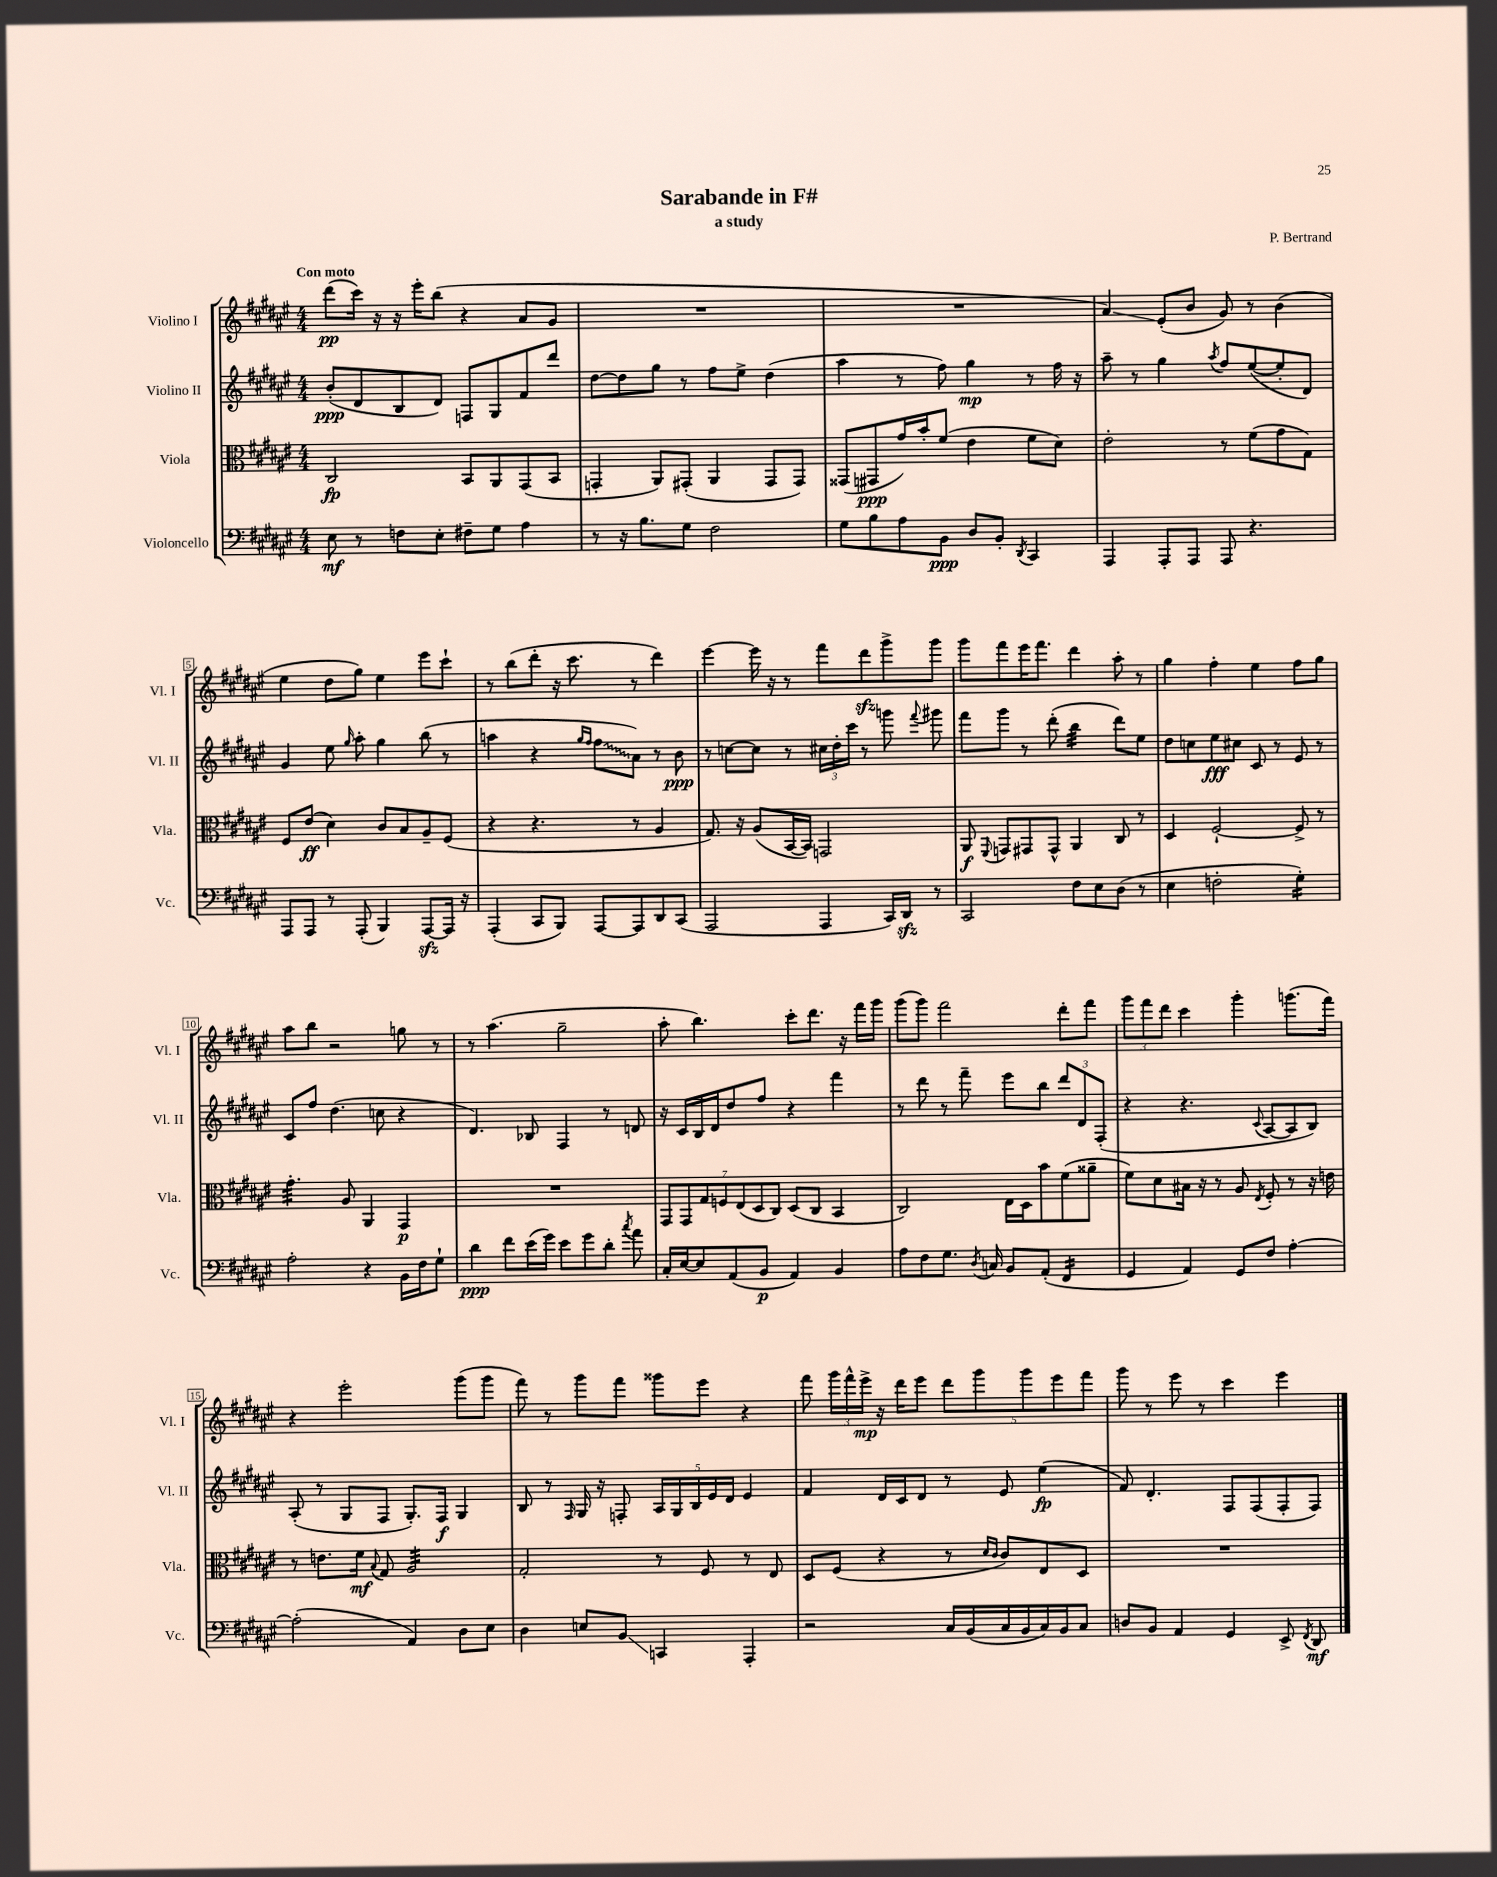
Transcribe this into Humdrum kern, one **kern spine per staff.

**kern	**kern	**kern	**kern
*staff4	*staff3	*staff2	*staff1
*clefF4	*clefC3	*clefG2	*clefG2
*k[f#c#g#d#a#e#]	*k[f#c#g#d#a#e#]	*k[f#c#g#d#a#e#]	*k[f#c#g#d#a#e#]
*M4/4	*M4/4	*M4/4	*M4/4
8E#	2C#	(8b'	(8ddd#
8r	.	8d#	16ccc#)
.	.	.	16r
8F	.	8B	16r
.	.	.	16eee#'
8E#'	.	8d#)	(8bb
8F#~	8BB	8F	4r
8G#	8AA#	8G#	.
4A#	(8GG#	8f#	8a#
.	8BB	8ddd#	8g#
=	=	=	=
8r	4GG'	[8dd#	1r
16r	.	8dd#]	.
8.B	.	.	.
.	8AA#)	8gg#	.
8G#	(8GG#'	8r	.
2F#	4AA#	8ff#	.
.	.	8ee#^	.
.	8GG#	(4dd#	.
.	8GG#)	.	.
=	=	=	=
8G#	(8GG##	4aa#	1r
8B	8GG#	.	.
8A#	16g#)	8r	.
.	16b'	.	.
8BB	(8f#	8ff#)	.
8D#	4e#	4gg#	.
8BB'	.	.	.
8qDD#	.	.	.
4CC#	8f#	8r	.
.	8d#)	16ff#	.
.	.	16r	.
=	=	=	=
4AAA#	2e#'	8aa#~	4a#)
.	.	8r	.
8AAA#'	.	4gg#	(8e#'
8AAA#	.	.	8b
.	.	8qaa#	.
8AAA#	8r	8ff#	8g#)
4.r	(8f#	([8ee#	8r
.	8g#	8ee#']	(4b
.	8G#)	8d#)	.
=	=	=	=
8AAA#	8F#	4g#	4ee#
8AAA#	(8e#	.	.
8r	4d#)	8ee#	8dd#
.	.	16qqgg#	.
(8AAA#'	.	8aa#'	8gg#)
4BBB)	8c#	4gg#	4ee#
.	8B	.	.
[8AAA#	8A#~	(8bb	8eee#
16AAA#]	(8F#	8r	8ccc#`
16r	.	.	.
=	=	=	=
(4AAA#'	4r	4aa	8r
.	.	.	(8bb
8CC#	4.r	4r	8ddd#'
8BBB)	.	.	16r
.	.	.	8.ccc#
.	.	16qqgg#	.
.	.	16qqff#	.
[8AAA#	.	8ff#	.
8AAA#]	8r	8a#)	8r
8DD#	4A#	8r	4ddd#)
(8CC#	.	8b	.
=	=	=	=
2AAA#	8.G#)	8r	[4eee#
.	.	[8cc	.
.	16r	.	.
.	(8A#	8cc]	16eee#]
.	.	.	16r
.	[16BB	8r	8r
.	16BB])	.	.
4AAA#	2GG	24cc#	8fff#
.	.	24dd#'	.
.	.	24ccc#	.
.	.	8r	8ddd#
16CC#)	.	8ggg	8ggg#^
16DD#	.	.	.
.	.	8qqfff#	.
8r	.	8ggg#	8ggg#
=	=	=	=
2CC#	8AA#	8fff#	8ggg#
.	8qqFF#	.	.
.	8GG	8ggg#	8fff#
.	8GG#	8r	16eee#
.	.	.	8.fff#
.	8GG#^^	(8ddd#'	.
8F#	4AA#	4bb	4ddd#
8E#	.	.	.
(8D#	8C#	8ddd#)	8aa#'
8r	8r	8ee#	8r
=	=	=	=
4E#	4D#	8dd#	4gg#
.	.	8cc	.
2F'	[2F#`	8ee#	4ff#'
.	.	8cc#	.
.	.	8c#	4ee#
.	.	8r	.
4G#')	8F#^]	8e#	8ff#
.	8r	8r	8gg#
=	=	=	=
2A#'	4.g#'	8c#	8aa#
.	.	8ff#	8bb
.	.	(4.dd#	2r
.	8A#	.	.
4r	4AA#	.	.
.	.	8cc	.
16BB	4GG#	4r	8gg
16F#	.	.	.
8G#`	.	.	8r
=	=	=	=
4d#	1r	4.d#)	8r
.	.	.	(4.aa#
8f#	.	.	.
(16e#	.	8B-	.
16g#)	.	.	.
8e#	.	4F#	2gg#~
8g#	.	.	.
8d#'	.	8r	.
8qcc#	.	.	.
8a#	.	8d	.
=	=	=	=
16C#'	14GG#	16r	8aa#'
[16E#	.	16c#	.
.	14GG#	.	.
8E#]	.	16B	4.bb)
.	14G#	.	.
.	.	16d#	.
.	14F	.	.
(8AA#	.	8dd#	.
.	(14E#	.	.
.	14D#	.	.
8BB	.	8ff#	.
.	14C#)	.	.
4AA#)	(8D#	4r	8ccc#'
.	8C#	.	8.ddd#
4BB	4BB	4fff#	.
.	.	.	16r
.	.	.	16fff#
.	.	.	16ggg#
=	=	=	=
8A#	2C#)	8r	(8ggg#
8F#	.	8ddd#	8ggg#)
8.G#	.	8r	2fff#
.	.	8fff#~	.
8qD#	.	.	.
16C	.	.	.
8BB	16E#	8eee#	.
.	16D#	.	.
(8AA#'	8b	8bb	.
4FF#	(8f#	12ddd#	8ddd#'
.	.	12d#	.
.	8a##~	.	8fff#
.	.	(12F#'	.
=	=	=	=
4GG#	8f#)	4r	12ggg#
.	.	.	12fff#
.	8d#	.	.
.	.	.	12ddd#
4AA#)	16B#	4.r	4ccc#
.	16r	.	.
.	8r	.	.
8GG#	8A#	.	4ggg#'
.	8qE#	8qqc#	.
8F#	8F#'	[8A#	.
[4A#'	8r	8A#]	(8.ggg
.	16r	8B)	.
.	16e	.	16fff#)
=	=	=	=
(2A#']	8r	(8A#'	4r
.	8.e	8r	.
.	.	8G#	2eee#'
.	16f#	.	.
.	8qqB	.	.
.	8G#	8F#	.
4AA#)	2A#	8.G#')	.
.	.	16F#	.
8D#	.	4G#	(8ggg#
8E#	.	.	8ggg#
=	=	=	=
4D#	2G#'	8B	8fff#)
.	.	8r	8r
.	.	16qqF#	.
8E	.	16G#	8ggg#
.	.	16r	.
8BB	.	8F'	8fff#
4CC	8r	20A#	8ggg##
.	.	20G#	.
.	.	20B	.
.	8F#	.	8eee#
.	.	20e#	.
.	.	20d#	.
4AAA#'	8r	4e#	4r
.	8E#	.	.
=	=	=	=
2r	8D#	4f#	8fff#
.	(8F#	.	24ggg#
.	.	.	24fff#^^
.	.	.	24eee#^
.	4r	16d#	16r
.	.	16c#	16ddd#
.	.	8d#	8eee#
16C#	8r	8r	10ddd#
(16BB	.	.	.
.	.	.	10ggg#
.	16qqd#	.	.
.	16qqc#	.	.
16C#	8c#)	8e#	.
16BB	.	.	.
.	.	.	10ggg#
16C#)	8E#	(4ee#	.
.	.	.	10eee#
16BB	.	.	.
8C#	8D#	.	.
.	.	.	10fff#
=	=	=	=
8D	1r	8f#)	8ggg#
8BB	.	4.d#'	8r
4AA#	.	.	8eee#
.	.	.	8r
4GG#	.	8F#	4ccc#
.	.	(8F#	.
8EE#^	.	8F#'	4eee#
8qFF#	.	.	.
8DD#	.	8F#)	.
==	==	==	==
*-	*-	*-	*-
